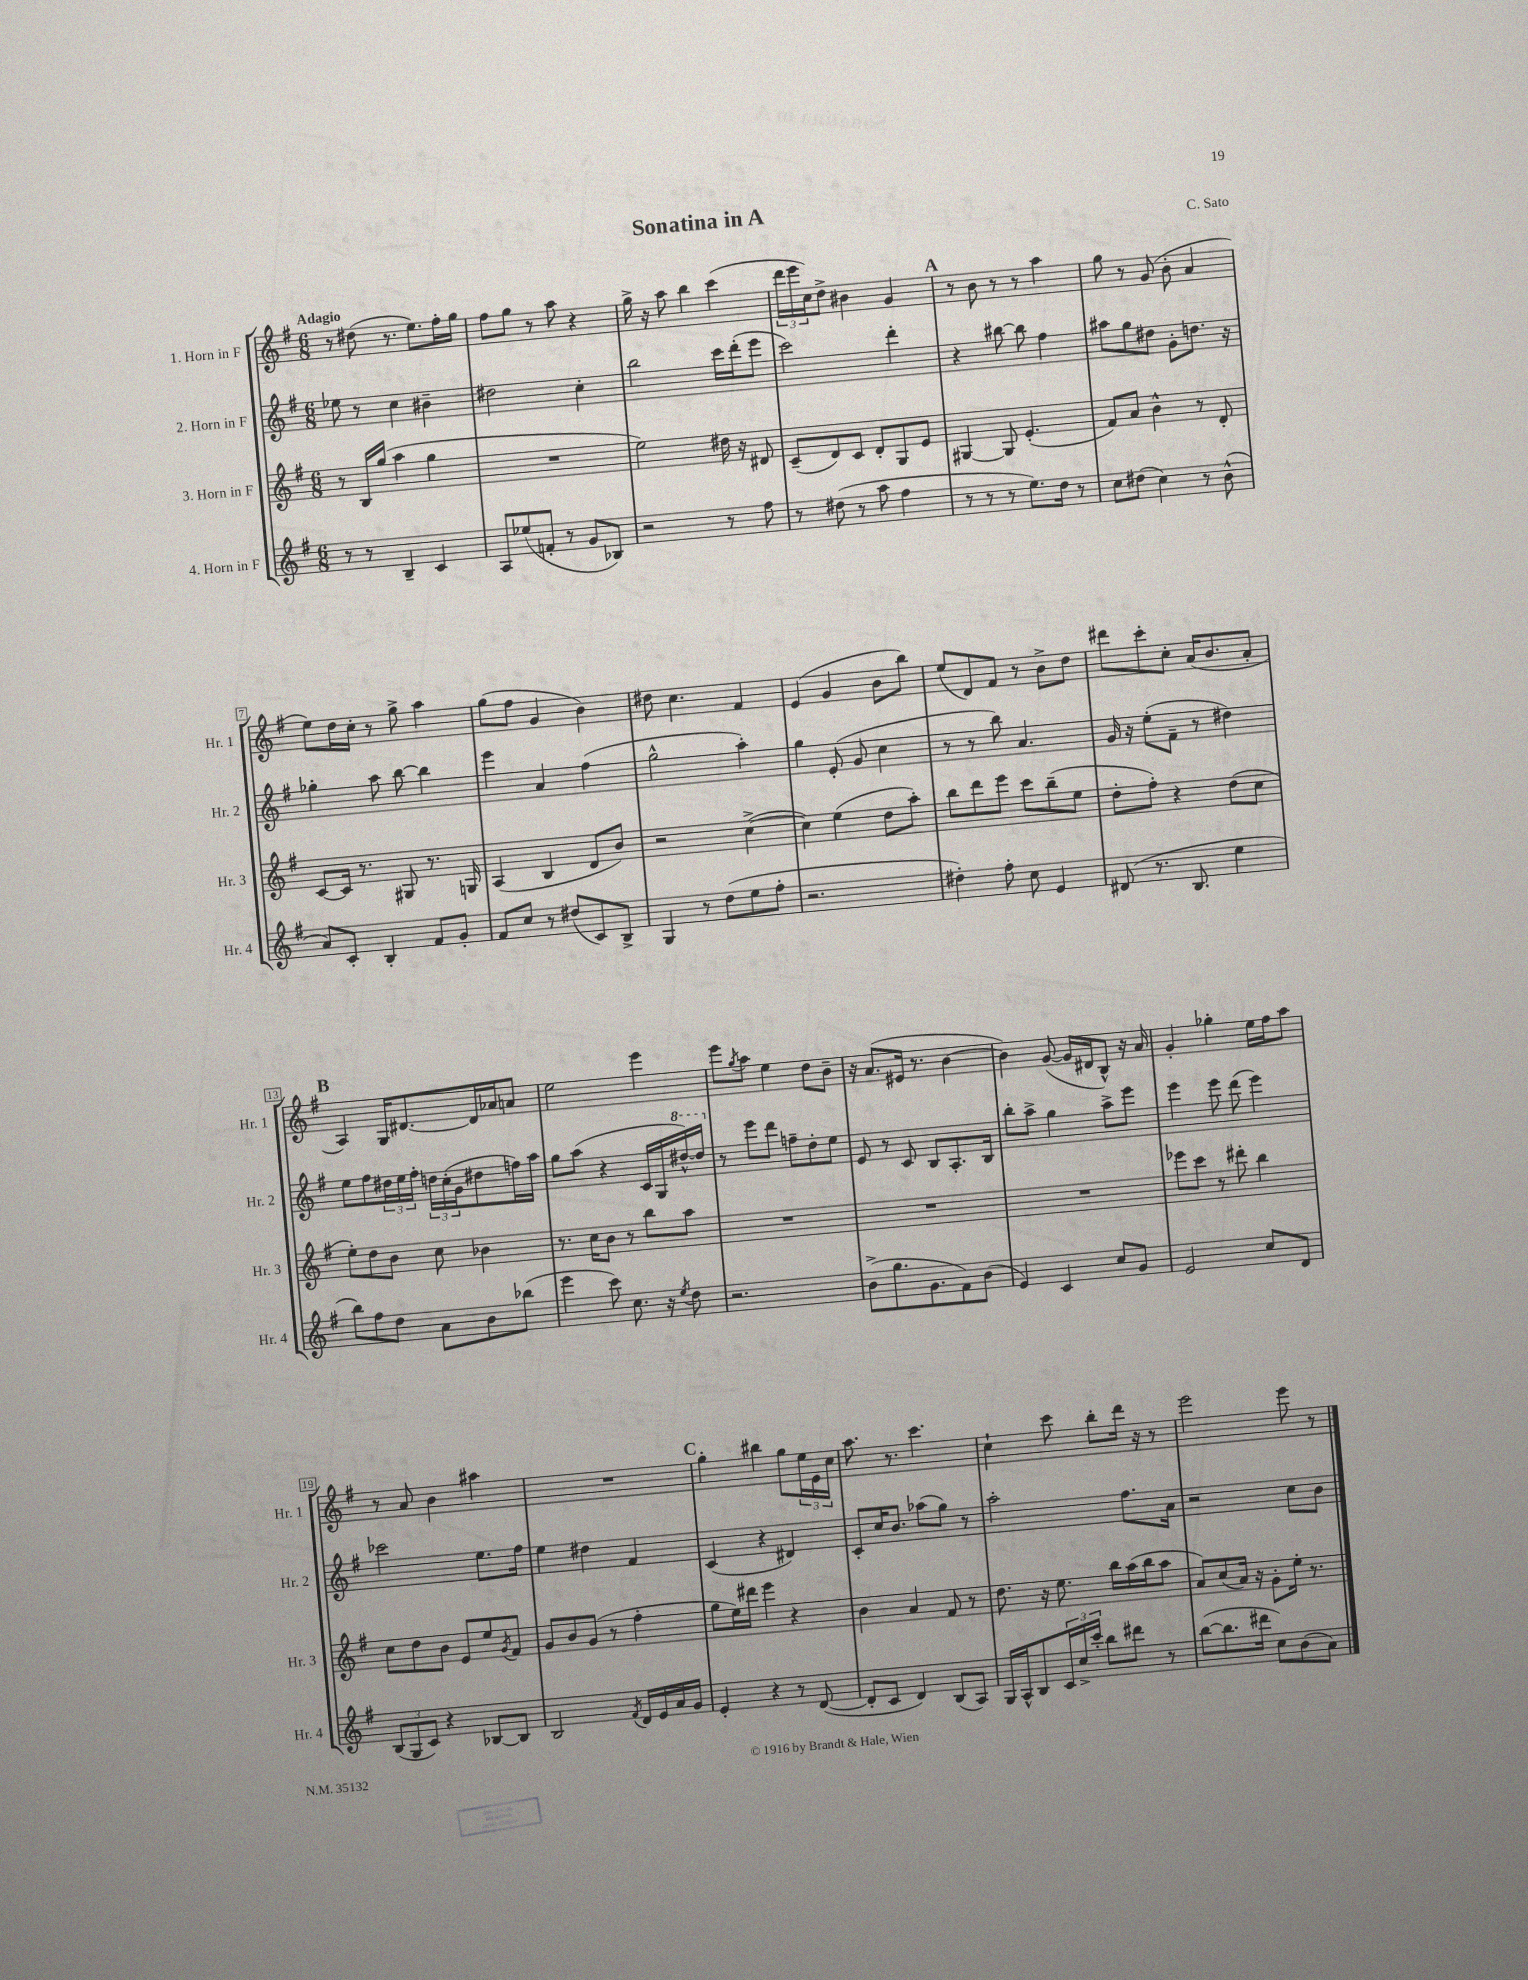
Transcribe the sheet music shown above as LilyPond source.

\header { title = "Sonatina in A" composer = "C. Sato" }
<<
\new StaffGroup <<
\new Staff = "s0" \with { instrumentName = "1. Horn in F" shortInstrumentName = "Hr. 1" } {
    \clef treble \key g \major \numericTimeSignature \time 6/8 \tempo "Adagio"
    r8 dis''8( r8. e''8.) fis''16-. g''16 |
    fis''8 g''8 r8 a''8 r4 |
    g''16-> r16 a''8 b''4 c'''4( |
    \tuplet 3/2 { d'''16 e'''16 c''16) } d''8-> bis'4 g'4 |
    \mark \markup { \bold "A" } r8 b'8 r8 r8 a''4 |
    g''8 r8 g'8( b'8-. a'4 |
    e''8) d''16 c''16-. r8 g''8-> a''4 |
    g''8( fis''8 g'4 b'4) |
    dis''8 c''4. fis'4 |
    e'4( g'4 b'8 b''8) |
    e''8( d'8) fis'8 r8 b'8-> d''8 |
    dis'''8 c'''8-. c''8-. a'16( b'8. a'8-. |
    \mark \markup { \bold "B" } a4) g16 dis'8.~ dis'16 aes'16 a'8 |
    e''2 e'''4 |
    e'''8 \acciaccatura { g''8 } a''8 e''4 d''8 b'8-- |
    r16 a'8.( eis'16 r8. b'4~ |
    b'4) g'8~( g'16 dis'16 b8-^) r16 a'16 |
    g'4-. ges''4-. e''16 fis''16 a''8 |
    r8 a'8 b'4 ais''4 |
    R2. |
    \mark \markup { \bold "C" } g''4-. bis''4 g''8 \tuplet 3/2 { e''16 e'16 c''16 } |
    a''8. r8. c'''4. |
    c''4-! c'''8 b''8-. d'''16 r16 r8 |
    e'''2 e'''8 r8 \bar "|." |
}
\new Staff = "s1" \with { instrumentName = "2. Horn in F" shortInstrumentName = "Hr. 2" } {
    \clef treble \key g \major \numericTimeSignature \time 6/8
    ees''8 r8 c''4 bis'4-- |
    dis''2 c''4-. |
    b''2 c'''16 d'''16-.( e'''8 |
    c'''2) d'''4-. |
    \mark \markup { \bold "A" } r4 bis''8~ bis''8 fis''4 |
    ais''8 g''8 dis''8 g'8-. d''8. r16 |
    ges''4-. a''8 b''8~ b''4 |
    e'''4 a'4 fis''4( |
    g''2-^ a''4-.) |
    g''4 e'8-.( g'8 c''4 |
    r8 r8 b''8) a'4. |
    g'16 r16 e''8-.( fis'8-- r8 dis''4) |
    \mark \markup { \bold "B" } e''8 fis''8 \tuplet 3/2 { dis''16 e''16 fis''16-. } \tuplet 3/2 { d''16 c''16-.( g'16 } dis''8 f''16) a''16 |
    g''8 a''8( r4 c'16 g16 \ottava #1 dis'''16~-^) dis'''16 \ottava #0 |
    r8 e'''8 d'''8 f''8-- d''8-. e''8 |
    e'8 r8 c'8 b8 a8.-. b16 |
    b''8-. a''8-> g''4 a''8-> e'''8 |
    e'''4 e'''8 d'''8( e'''4) |
    ces'''2 e''8. fis''16 |
    e''4 dis''4 fis'4 |
    \mark \markup { \bold "C" } c'4( r4 dis'4) |
    c'8-. c''16 b'8. aes''8( g''8) r8 |
    a''2-. fis''8. a'16 |
    r2 c''8 b'8 \bar "|." |
}
\new Staff = "s2" \with { instrumentName = "3. Horn in F" shortInstrumentName = "Hr. 3" } {
    \clef treble \key g \major \numericTimeSignature \time 6/8
    r8 b16 g''16( a''4 g''4 |
    R2. |
    e''2) dis''16 r16 dis'8 |
    c'8--( d'8) c'8 d'8-. g8 e'8 |
    \mark \markup { \bold "A" } gis4~ gis8 e'4.-.( |
    fis'8) a'8 b'4-^ r8 d'8-. |
    c'8~ c'16 r8. gis8 r8. g16 |
    a4( b4 d'8 b'8) |
    r2 c''4~->( |
    c''4) e''4( d''8 a''8-.) |
    b''8 d'''8 e'''8 c'''8 b''8--( e''8 |
    d''8-. fis''8-.) r4 d''8( c''8 |
    \mark \markup { \bold "B" } e''8-.) d''8 b'8 c''8 bes'4 |
    r8. c''16 b'8 r8 b''8 a''8 |
    R2. |
    R2. |
    R2. |
    ees'''8 c'''8 r8 dis'''8-. b''4 |
    c''8 d''8 b'8 e'8 e''8 \acciaccatura { g'8 } fis'8 |
    g'8 b'8 g'8( r8 fis''4-. |
    \mark \markup { \bold "C" } g''8 e''16) dis'''16 e'''4 r4 |
    b'4 a'4 fis'8 r8 |
    d''8. r16 e''8. b''16 a''16( b''16 a''8 |
    a'8) c''8( a'16) r16 g'8-. e''16-. r8. \bar "|." |
}
\new Staff = "s3" \with { instrumentName = "4. Horn in F" shortInstrumentName = "Hr. 4" } {
    \clef treble \key g \major \numericTimeSignature \time 6/8
    r8 r8 b4-- c'4 |
    a8 ees''8( f'8-. r8 g'8 bes8) |
    r2 r8 fis''8 |
    r8 dis''8( r8 a''8 fis''4 |
    \mark \markup { \bold "A" } r8 r8 r8 e''8.) d''16 r8 |
    c''8 dis''8( c''4) r8 b'8-^( |
    a'8) c'8-. b4-. fis'8 g'8-. |
    fis'8 c''8 r8 dis''8( c'8) b8-> |
    g4 r8 d''8( e''8 fis''8-. |
    r2. |
    dis''4-.) fis''8-. c''8 e'4 |
    dis'8( r8. b8. e''4 |
    \mark \markup { \bold "B" } b''8) fis''8 d''8 a'8 b'8 bes''8( |
    e'''4 c'''8) c''8. r16 \acciaccatura { e''8 } d''8 |
    r2. |
    b'8->( g''8. g'8. fis'8) b'8( |
    e'4) c'4 c''8 g'8 |
    e'2 c''8 d'8 |
    \tuplet 3/2 { b8( g8 c'8) } r4 bes8~ bes8 |
    b2 \acciaccatura { fis'8 } d'16 e'16 a'16 g'16 |
    \mark \markup { \bold "C" } e'4-. r4 r8 d'8~( |
    d'8-. c'8 d'4) b8( a8) |
    g16 a16-^ b8 \tuplet 3/2 { c'16 c''16-> c'''16-. } b''8 dis'''8 r8 |
    b''8~( b''8. dis'''16 c''8) b'8( a'8) \bar "|." |
}
>>
>>
\layout { \context { \Score \override BarNumber.stencil = #(make-stencil-boxer 0.1 0.3 ly:text-interface::print) } }
